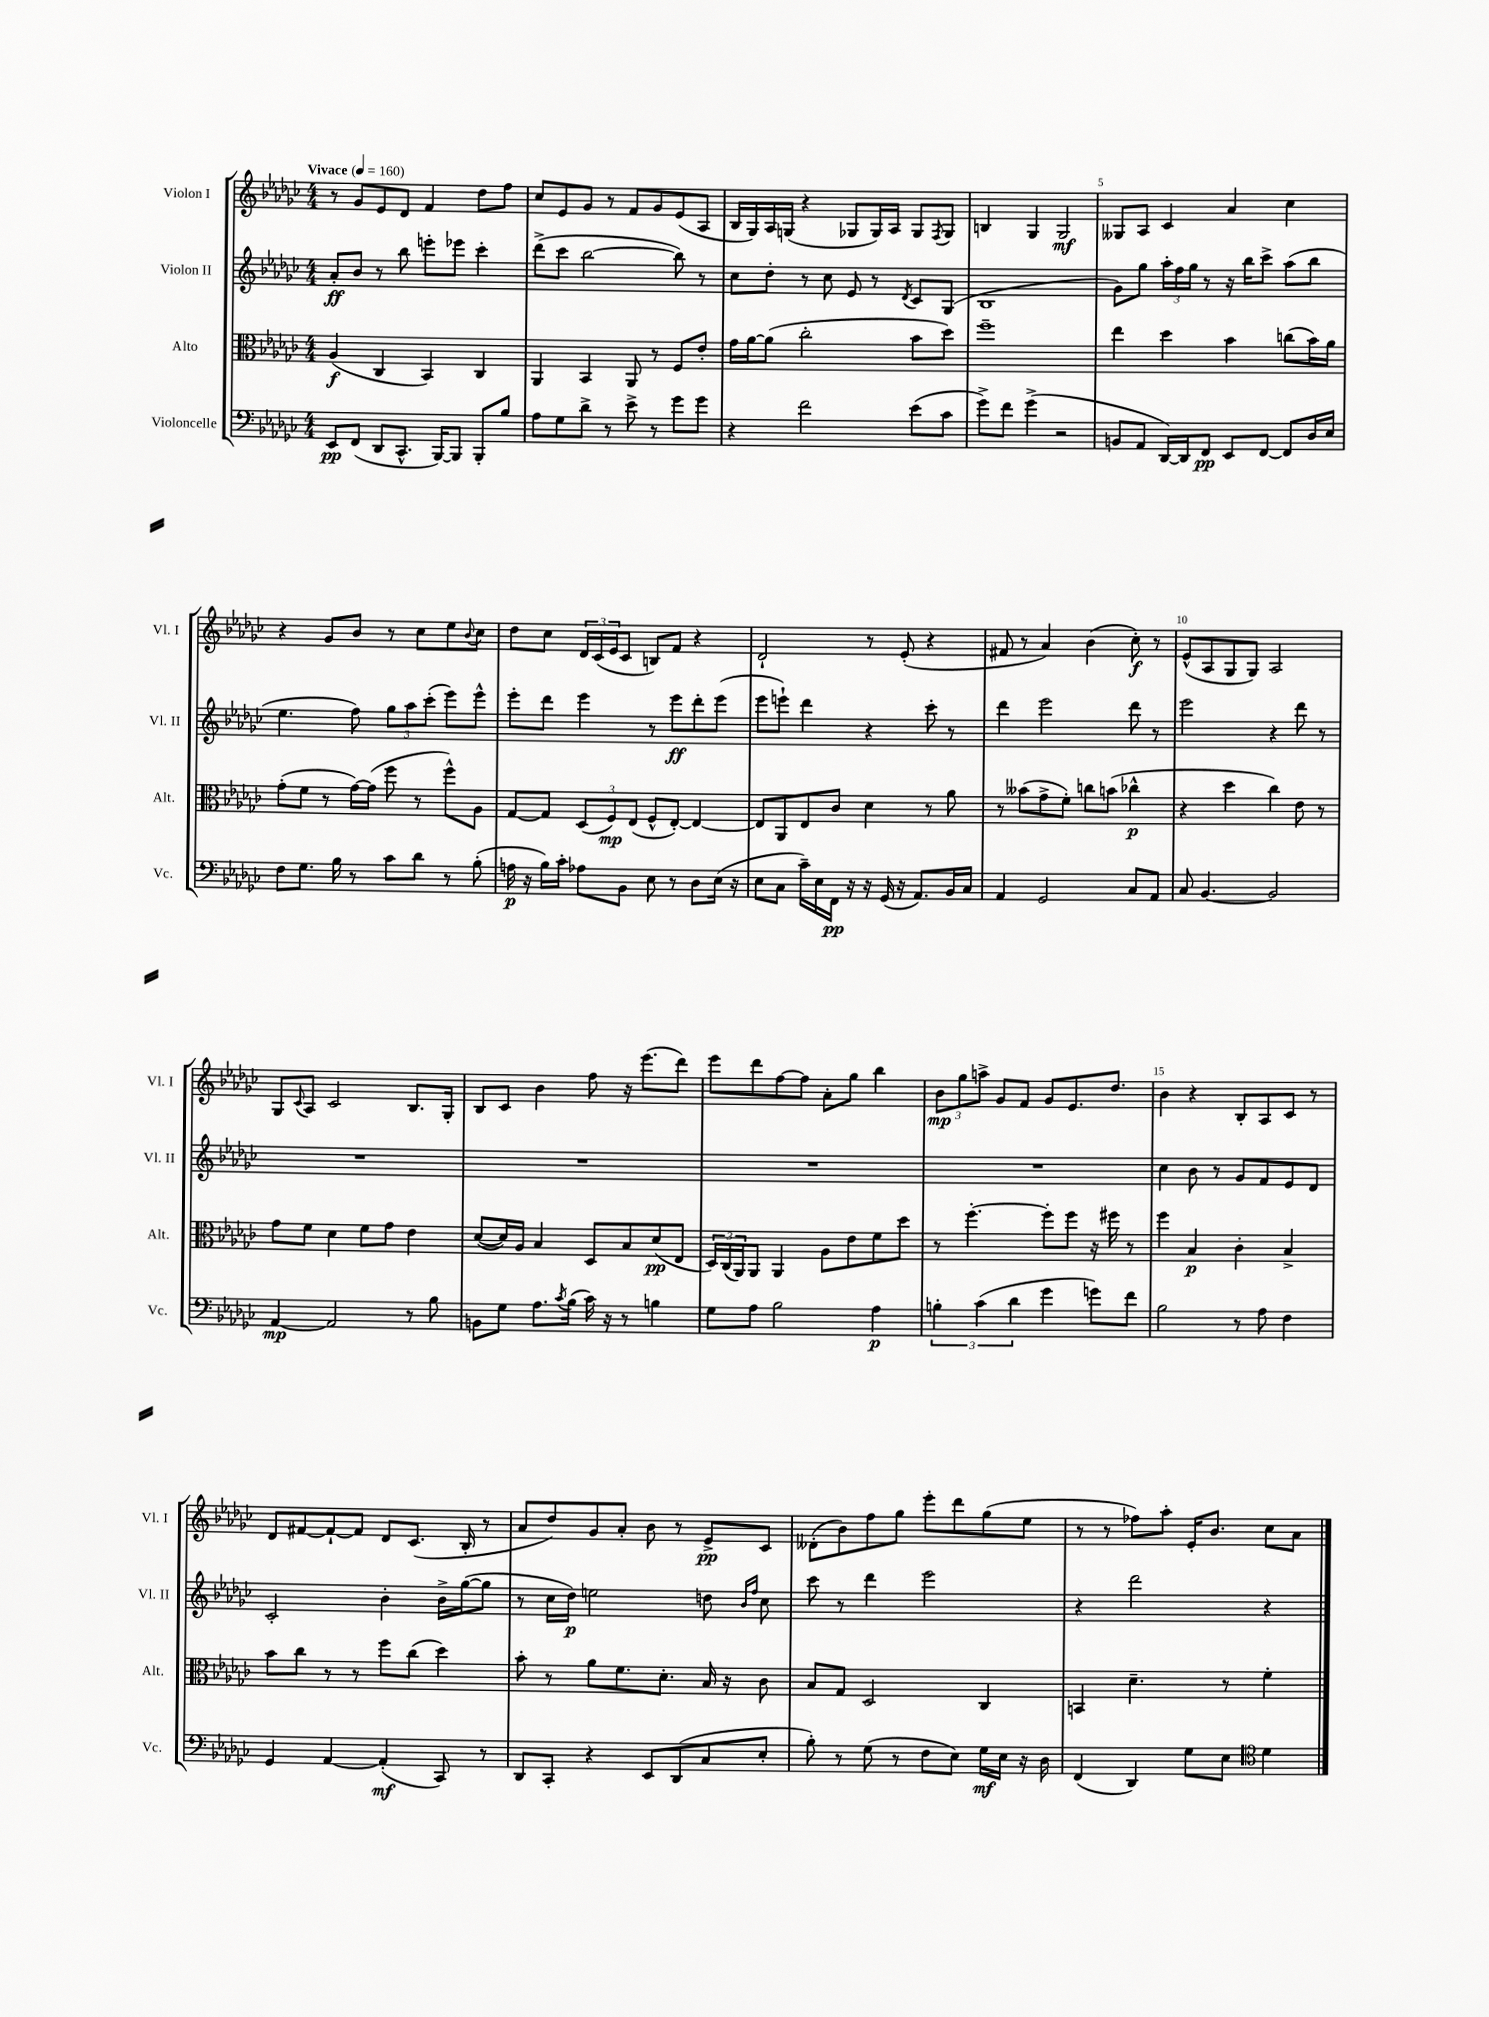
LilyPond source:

<<
\new StaffGroup <<
\new Staff = "s0" \with { instrumentName = "Violon I" shortInstrumentName = "Vl. I" } {
    \clef treble \key ges \major \numericTimeSignature \time 4/4 \tempo "Vivace" 4 = 160
    r8 ges'8 ees'8 des'8 f'4 des''8 f''8 |
    ces''8 ees'8 ges'8 r8 f'8 ges'8 ees'8( aes8 |
    bes16 ges16) aes16 g16( r4 ges8 ges16) aes16 ges8 \acciaccatura { f8 } ges8 |
    b4 ges4 ges2\mf |
    geses8 aes8 ces'4 aes'4 ces''4 |
    r4 ges'8 bes'8 r8 ces''8 ees''8 \appoggiatura { bes'8 } ces''8 |
    des''8 ces''8 \tuplet 3/2 { des'16 ces'16( ees'16 } ces'8 b8) f'8 r4 |
    des'2-! r8 ees'8-.( r4 |
    fis'8 r8 aes'4) bes'4( ces''8-.\f) r8 |
    ees'8-^( aes8 ges8 ges8) aes2 |
    ges8 \appoggiatura { ces'8 } aes8 ces'2 bes8. ges16-. |
    bes8 ces'8 bes'4 f''8 r16 ees'''8.( des'''8) |
    ees'''8 des'''8 f''8~ f''8 aes'8-. ges''8 bes''4 |
    \tuplet 3/2 { bes'8\mp ges''8 a''8-> } ges'8 f'8 ges'8 ees'8. des''8. |
    bes'4 r4 bes8-. aes8 ces'8 r8 |
    des'8 fis'8~ fis'8~-! fis'8 des'8 ces'8.( bes16-. r8 |
    aes'8 des''8) ges'8 aes'8-. bes'8 r8 ees'8->\pp ces'8 |
    deses'8-.( bes'8) f''8 ges''8 ees'''8-. des'''8 ges''8( ees''8 |
    r8 r8 fes''8) aes''8-. ees'16-. bes'8. ces''8 aes'8 \bar "|." |
}
\new Staff = "s1" \with { instrumentName = "Violon II" shortInstrumentName = "Vl. II" } {
    \clef treble \key ges \major \numericTimeSignature \time 4/4
    aes'8-.\ff bes'8 r8 bes''8 e'''8-. ees'''8 ces'''4-. |
    des'''8->( ces'''8 bes''2~ bes''8) r8 |
    ces''8 des''8-. r8 ces''8 ees'8 r8 \acciaccatura { des'8 } ces'8 ges8( |
    bes1 |
    ges'8) ges''8 \tuplet 3/2 { aes''16-. f''16 ges''16 } r8 r16 bes''16 ces'''8-> aes''8( bes''8 |
    ees''4. f''8) \tuplet 3/2 { ges''8 aes''8 ces'''8-.( } ees'''8) ees'''8-^ |
    ees'''8-. des'''8 ees'''4 r8 ees'''8\ff des'''8-. ees'''8( |
    ees'''8 e'''8-!) des'''4 r4 ces'''8-. r8 |
    des'''4 ees'''2 des'''8 r8 |
    ees'''2 r4 des'''8 r8 |
    R1 |
    R1 |
    R1 |
    R1 |
    ces''4 bes'8 r8 ges'8 f'8 ees'8 des'8 |
    ces'2-. bes'4-. bes'16-> ges''16~( ges''8 |
    r8 ces''16 des''16\p) e''2 d''8 \grace { bes'16 f''16 } ces''8 |
    ces'''8 r8 des'''4 ees'''2 |
    r4 des'''2 r4 \bar "|." |
}
\new Staff = "s2" \with { instrumentName = "Alto" shortInstrumentName = "Alt." } {
    \clef alto \key ges \major \numericTimeSignature \time 4/4
    aes4\f( ces4 bes,4) ces4 |
    aes,4 bes,4 aes,8 r8 f8 ees'8-. |
    ges'16 aes'16~ aes'8( ces''2-. bes'8 des''8) |
    f''1-- |
    ees''4 des''4 bes'4 c''8( bes'16) aes'16 |
    ges'8-.( f'8 r8 ges'16~) ges'16( f''8 r8 f''8-^) aes8 |
    ges8~ ges8 \tuplet 3/2 { des8( f8\mp) ees8( } f8-^ ees8~-.) ees4~ |
    ees8 aes,8 ees8 ces'8 des'4 r8 aes'8 |
    r8 beses'8( ges'8-> f'8-.) c''8 b'8( ces''4-^\p |
    r4 des''4 ces''4) ees'8 r8 |
    ges'8 f'8 des'4 f'8 ges'8 ees'4 |
    des'8~( des'16) aes16 bes4 des8 bes8 des'8\pp( ees8 |
    \tuplet 3/2 { des16) ces16( aes,16) } aes,8 aes,4 aes8 ees'8 f'8 des''8 |
    r8 f''4.~-. f''8-. f''8 r16 fis''16 r8 |
    f''4 bes4\p ces'4-. bes4-> |
    bes'8 ces''8 r8 r8 f''8 ces''8( des''4) |
    bes'8-. r8 aes'8 f'8. des'8.-. bes16 r16 ces'8 |
    bes8 ges8 des2 ces4 |
    b,4 des'4.-- r8 f'4-. \bar "|." |
}
\new Staff = "s3" \with { instrumentName = "Violoncelle" shortInstrumentName = "Vc." } {
    \clef bass \key ges \major \numericTimeSignature \time 4/4
    ees,8\pp f,8( des,8 ces,8.-^ bes,,16~) bes,,8 bes,,8-. bes8 |
    aes8 ges8 des'8-> r8 ees'8-> r8 ges'8 ges'8 |
    r4 f'2 ees'8( ces'8 |
    ges'8->) f'8 ges'4->( r2 |
    b,8 aes,8 des,16~) des,16 f,8\pp ees,8 f,8~ f,8 des16 ees16 |
    f8 ges8. bes16 r8 ces'8 des'8 r8 bes8-.( |
    a16\p r16 bes16) ces'16-. aes8 bes,8 ees8 r8 des8 ees16( r16 |
    ees8 ces8 ces'16--) ees16 f,16\pp r16 r16 ges,16( r16 aes,8.) bes,16 ces16 |
    aes,4 ges,2 ces8 aes,8 |
    ces8 bes,4.~ bes,2 |
    aes,4~\mp aes,2 r8 bes8 |
    b,8 ges8 aes8. \acciaccatura { ces'8 } bes16( ces'16) r16 r8 b4 |
    ges8 aes8 bes2 aes4\p |
    \tuplet 3/2 { b4-. ces'4( des'4 } ges'4 g'8) f'8 |
    bes2 r8 aes8 f4 |
    ges,4 aes,4~ aes,4-.\mf( ces,8) r8 |
    des,8 ces,8-. r4 ees,8 des,8( ces8 ees8-. |
    bes8-.) r8 ges8( r8 f8 ees8) ges16\mf ees16 r16 des16 |
    f,4( des,4) ges8 ees8 \clef tenor des'4 \bar "|." |
}
>>
>>
\layout { \context { \Score \override BarNumber.break-visibility = ##(#f #t #t) barNumberVisibility = #(every-nth-bar-number-visible 5) } }
